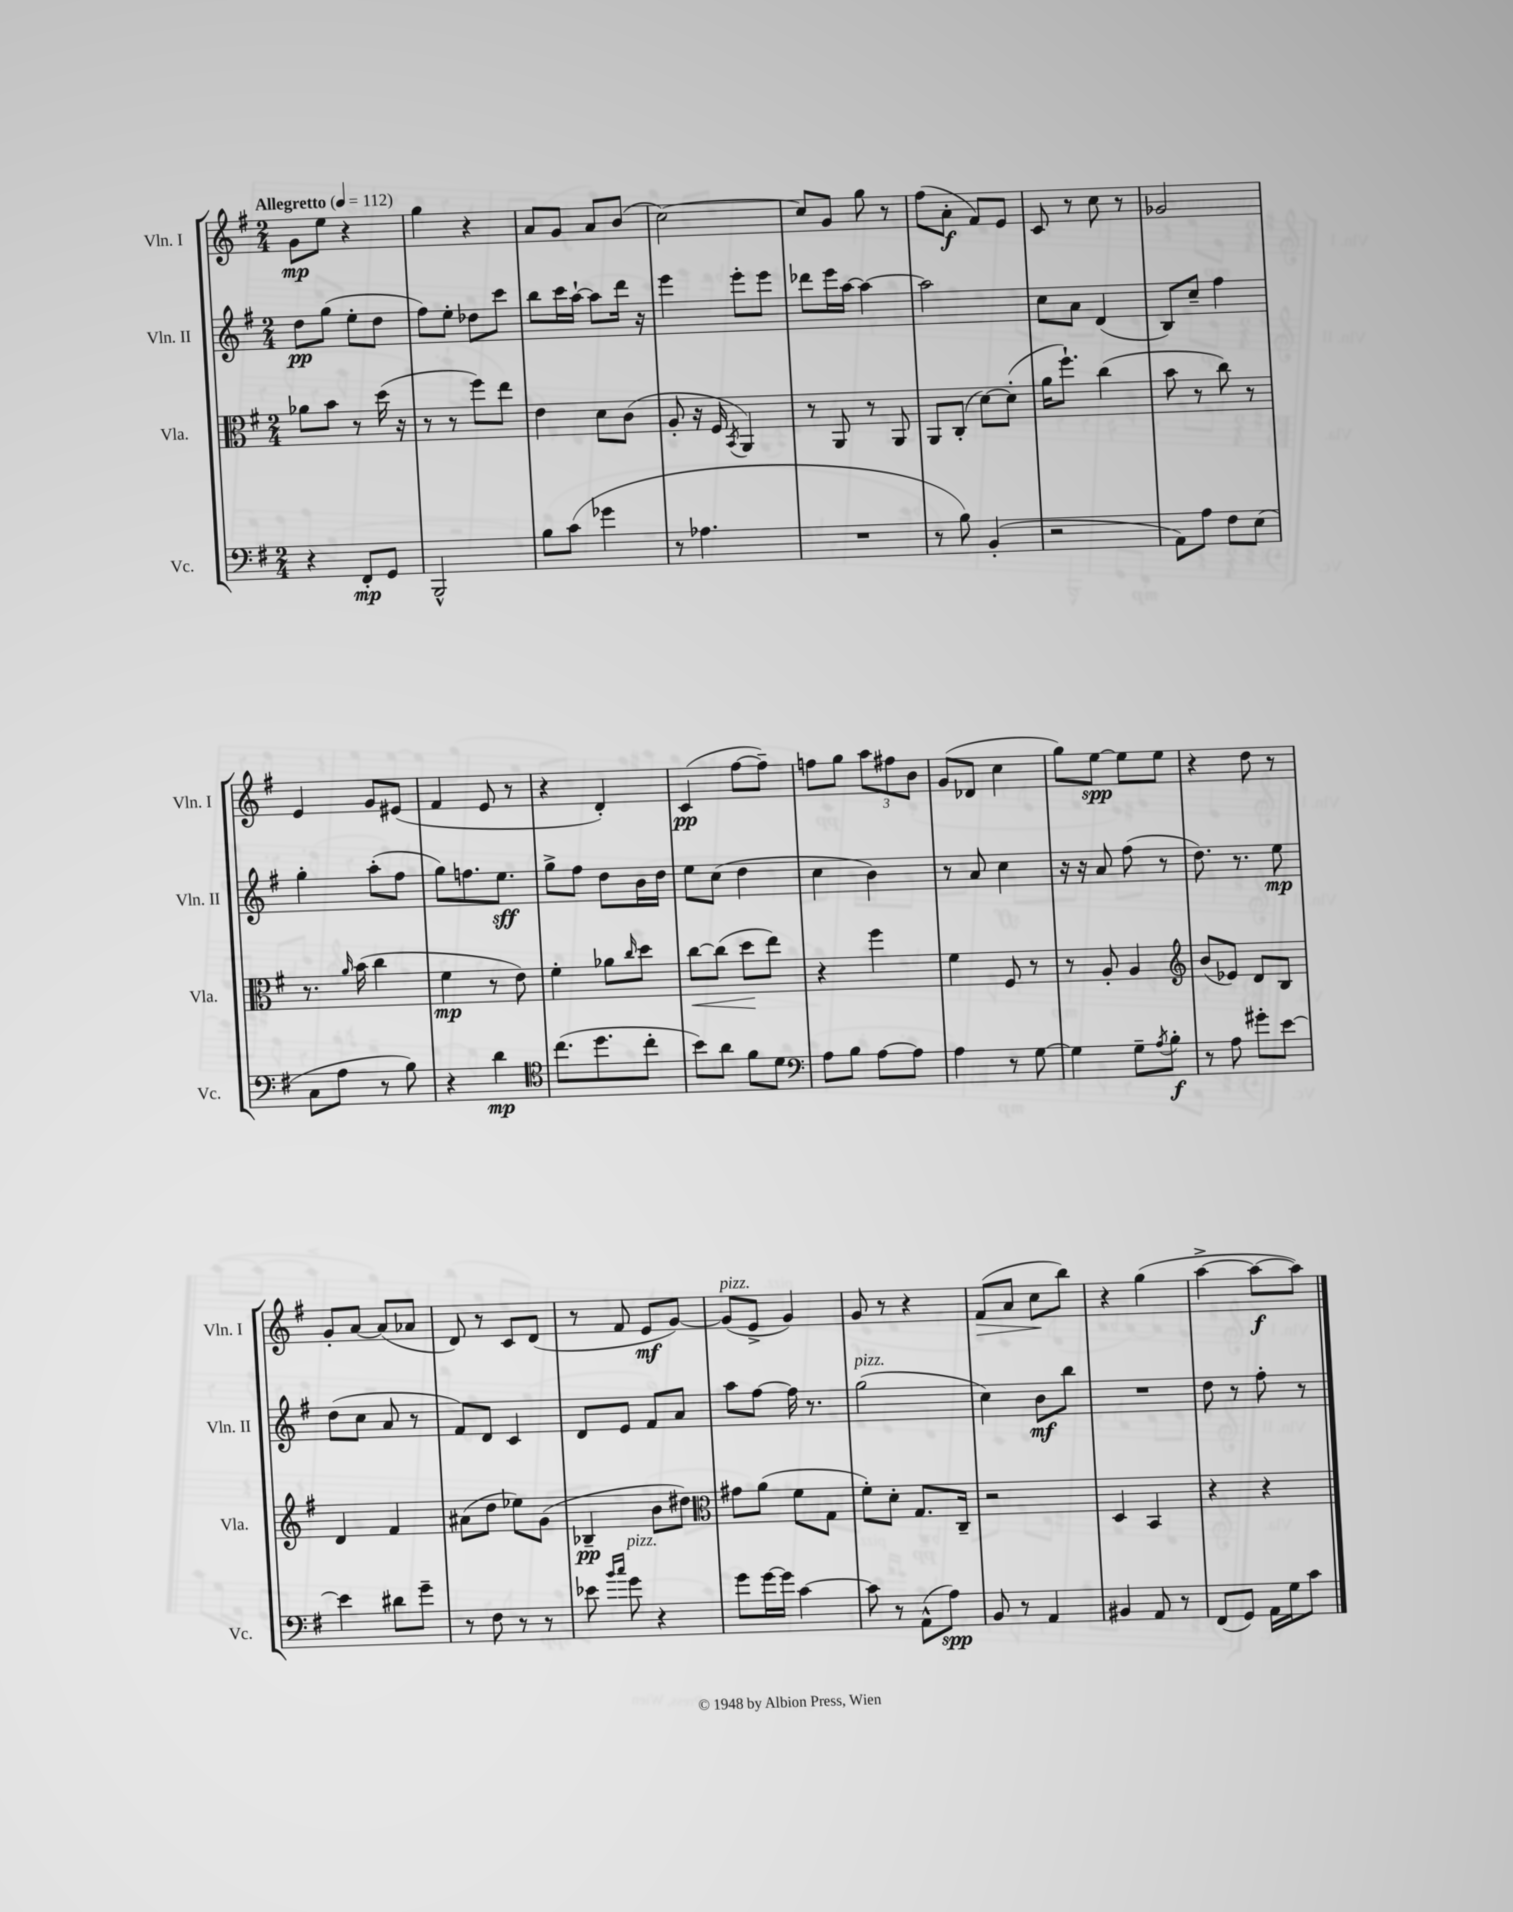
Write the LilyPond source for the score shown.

<<
\new StaffGroup <<
\new Staff = "s0" \with { instrumentName = "Vln. I" shortInstrumentName = "Vln. I" } {
    \clef treble \key g \major \numericTimeSignature \time 2/4 \tempo "Allegretto" 4 = 112
    g'8\mp e''8 r4 |
    g''4 r4 |
    a'8 g'8 a'8 b'8( |
    c''2~) |
    c''8 g'8 g''8 r8 |
    fis''8( a'8-.\f fis'8) e'8 |
    c'8 r8 c''8 r8 |
    ges'2 |
    e'4 g'8 eis'8( |
    fis'4 e'8 r8 |
    r4 d'4-.) |
    c'4\pp( fis''8~ fis''8--) |
    f''8 g''8 \tuplet 3/2 { a''8 fis''8 b'8 } |
    g'8( des'8 c''4 |
    g''8) e''8~\spp e''8 e''8 |
    r4 d''8 r8 |
    g'8-. a'8~ a'8( aes'8 |
    d'8) r8 c'8 d'8( |
    r8 fis'8 e'8\mf g'8~) |
    g'8^\markup { \italic "pizz." }( e'8-> g'4) |
    g'8 r8 r4 |
    fis'8\>( a'8 c''8\! b''8) |
    r4 g''4( |
    a''4~-> a''8~\f a''8) \bar "|." |
}
\new Staff = "s1" \with { instrumentName = "Vln. II" shortInstrumentName = "Vln. II" } {
    \clef treble \key g \major \numericTimeSignature \time 2/4
    d''8\pp g''8( e''8-. d''8 |
    fis''8) e''8-. des''8 c'''8 |
    b''8 c'''16 a''16~-! a''8 d'''16 r16 |
    e'''4 e'''8-. e'''8 |
    des'''8 e'''16 a''16~ a''4~ |
    a''2 |
    c''8 a'8 d'4( |
    b8) c''8-- fis''4 |
    g''4-. a''8-.( fis''8 |
    g''8) f''8. e''8.\sff |
    g''8-> fis''8 d''8 b'16 d''16 |
    e''8 c''8( d''4 |
    c''4 b'4) |
    r8 a'8 c''4 |
    r16 r16 a'8 fis''8( r8 |
    d''8.) r8. e''8\mp |
    d''8( c''8 a'8 r8 |
    fis'8) d'8 c'4 |
    d'8 e'8 fis'8 a'8 |
    a''8 fis''8~ fis''16 r8. |
    g''2^\markup { \italic "pizz." }( |
    c''4) b'8\mf b''8 |
    R2 |
    d''8 r8 fis''8-. r8 \bar "|." |
}
\new Staff = "s2" \with { instrumentName = "Vla." shortInstrumentName = "Vla." } {
    \clef alto \key g \major \numericTimeSignature \time 2/4
    aes'8 b'8 r8 d''16( r16 |
    r8 r8 fis''8) e''8 |
    e'4 d'8 c'8( |
    a8-. r16 fis16 \acciaccatura { b,8 } a,4) |
    r8 a,8 r8 a,8 |
    a,8 c8-.( d'8~) d'8-.( |
    a'16 fis''8.-!) c''4( |
    b'8 r8 c''8) r8 |
    r8. \grace { a'16 } b'16( c''4 |
    fis'4\mp r8 e'8) |
    fis'4-. aes'8 \grace { c''16 } d''8 |
    c''8~\< c''8( d''8\! e''8) |
    r4 fis''4 |
    fis'4 fis8 r8 |
    r8 a8-. a4 |
    \clef treble b'8( ees'8) d'8 b8 |
    d'4 fis'4 |
    ais'8( d''8 ees''8) g'8( |
    bes4--\pp b'8 dis''8) |
    \clef alto gis'8 a'8( fis'8 g8 |
    fis'8-.) d'8-. g8. c16-- |
    r2 |
    d4 b,4 |
    r4 r4 \bar "|." |
}
\new Staff = "s3" \with { instrumentName = "Vc." shortInstrumentName = "Vc." } {
    \clef bass \key g \major \numericTimeSignature \time 2/4
    r4 fis,8-.\mp g,8 |
    b,,2-^ |
    b8 c'8( ges'4 |
    r8 aes4. |
    R2 |
    r8 b8) b,4-.( |
    r2 |
    a,8) a8 fis8 e8( |
    c8 a8 r8 b8) |
    r4 d'4\mp |
    \clef tenor c''8.( d''8. c''8-. |
    b'8) a'8 fis'8 d'8 |
    \clef bass a8 b8 a8~ a8 |
    a4 r8 g8~ |
    g4 g8-- \acciaccatura { a8 } b8-.\f |
    r8 a8 gis'8-. e'8~ |
    e'4 dis'8 g'8-- |
    r8 fis8 r8 r8 |
    ees'8 \grace { b'16 c''16 } g'8^\markup { \italic "pizz." } r4 |
    g'8 g'16~ g'16 c'4~ |
    c'8 r8 a,8-^( a8\spp) |
    b,8 r8 a,4 |
    bis,4 a,8 r8 |
    fis,8( g,8) a,16 g16 c'8 \bar "|." |
}
>>
>>
\layout { \context { \Score \remove "Bar_number_engraver" } }
